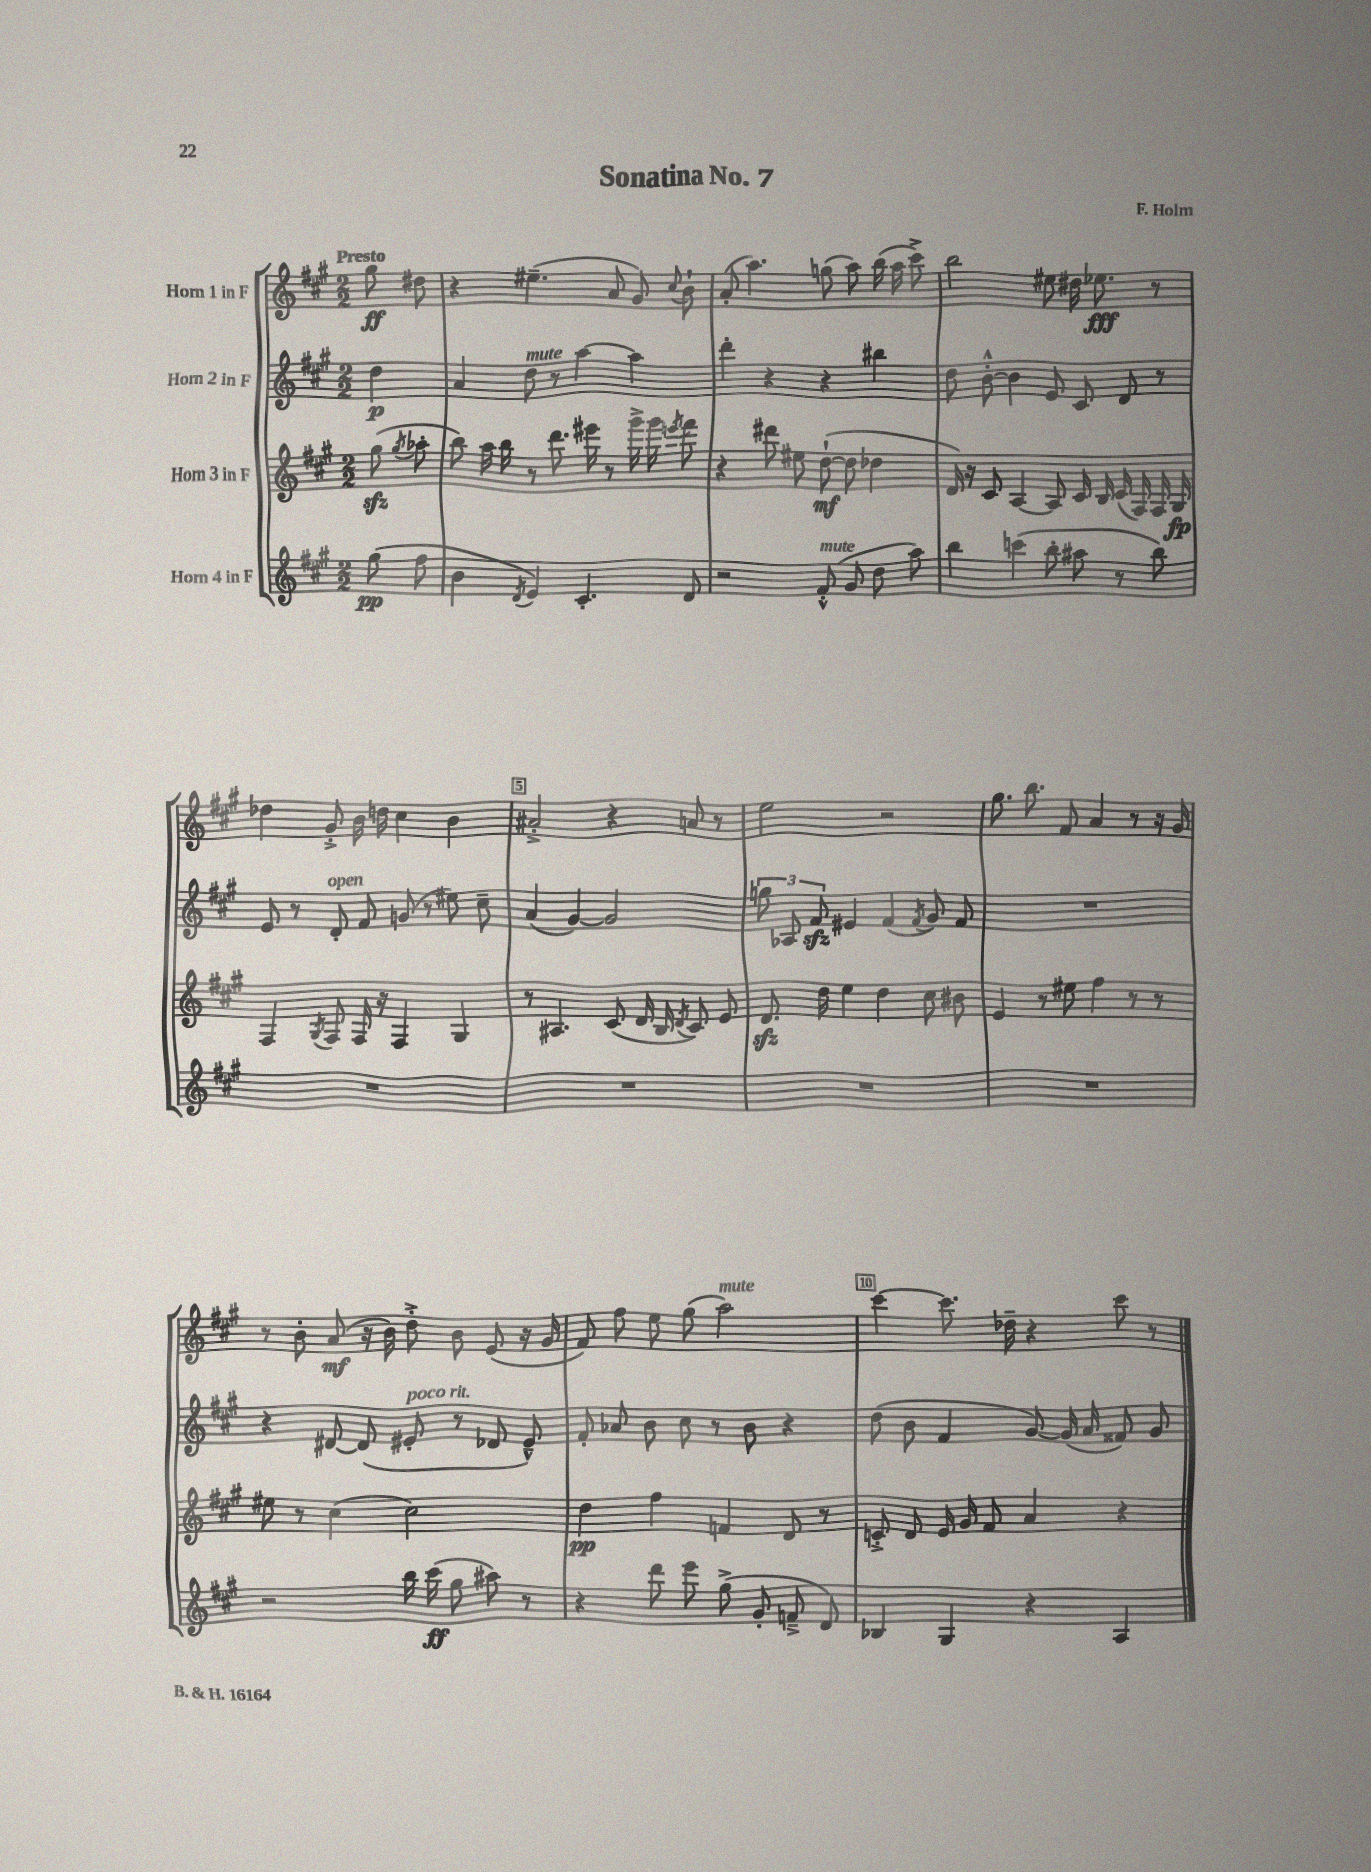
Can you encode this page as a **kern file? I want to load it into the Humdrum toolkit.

**kern	**dynam	**kern	**dynam	**kern	**dynam	**kern	**dynam
*part4	*part4	*part3	*part3	*part2	*part2	*part1	*part1
*staff4	*staff4	*staff3	*staff3	*staff2	*staff2	*staff1	*staff1
*I"Horn 4 in F	*	*I"Horn 3 in F	*	*I"Horn 2 in F	*	*I"Horn 1 in F	*
*clefG2	*	*clefG2	*	*clefG2	*	*clefG2	*
*k[f#c#g#]	*	*k[f#c#g#]	*	*k[f#c#g#]	*	*k[f#c#g#]	*
*M2/2	*	*M2/2	*	*M2/2	*	*M2/2	*
=	=	=	=	=	=	=	=
!	!	!	!	!	!	!LO:TX:a:B:t=Presto	!
(8gg#\	pp	(8gg#zz\	.	4dd\	p	8gg#\	ff
.	.	8qgg#/	.	.	.	.	.
8ff#\	.	8aa-X'\	.	.	.	8dd#X\	.
=1	=1	=1	=1	=1	=1	=1	=1
4b\	.	8bb\)	.	4a/	.	4r	.
.	.	16aa\	.	.	.	.	.
.	.	16bb\	.	.	.	.	.
8qd/	.	.	.	.	.	.	.
!	!	!	!	!LO:TX:a:i:t=mute	!	!	!
4e/)	.	8r	.	8dd\	.	(4.ee#X~\	.
.	.	8.ddd\	.	8r	.	.	.
4.c#'/	.	.	.	[4aa\	.	.	.
.	.	16eee#X\	.	.	.	.	.
.	.	8r	.	.	.	8a/	.
.	.	16ggg#^\	.	4aa\]	.	8g#/)	.
.	.	16ggg#\	.	.	.	.	.
.	.	8qeeen/	.	.	.	8qqcc#/	.
8d/	.	8fff#\	.	.	.	8b`\	.
=2	=2	=2	=2	=2	=2	=2	=2
2r	.	4r	.	4ddd'\	.	(8a'/	.
.	.	.	.	.	.	4.aa\)	.
.	.	8ddd#X\	.	4r	.	.	.
.	.	8ee#X\	.	.	.	.	.
!LO:TX:a:i:t=mute	!	!	!	!	!	!	!
(8f#'^^/	.	([8dd`\	mf	4r	.	(8ggn\	.
8g#/	.	8dd\]	.	.	.	8aa\)	.
8dd\	.	4dd-X\	.	4bb#X\	.	(16bb\	.
.	.	.	.	.	.	16aa\	.
8aa\)	.	.	.	.	.	8ccc#^\)	.
=3	=3	=3	=3	=3	=3	=3	=3
4bb\	.	16d/)	.	8dd\	.	2bb\	.
.	.	16r	.	.	.	.	.
.	.	8c#/	.	[8b'^^\	.	.	.
(4cccn\	.	[4A/	.	4b\]	.	.	.
8bb'\	.	8A/]	.	8e/	.	8ee#X\	.
8aa#X\	.	16c#/	.	8c#/	.	16dd#X\	.
.	.	16B/	.	.	.	8.ee-X\	fff
8r	.	(16c#/	.	8d/	.	.	.
.	.	16F#/)	.	.	.	.	.
8bb\)	.	16F#/	.	8r	.	8r	.
.	.	16G#/	fp	.	.	.	.
!!LO:LB:g=z
=4	=4	=4	=4	=4	=4	=4	=4
1r	.	4F#/	.	8e/	.	4dd-X\	.
.	.	.	.	8r	.	.	.
.	.	8qG#/	.	.	.	.	.
!	!	!	!	!LO:TX:a:i:t=open	!	!	!
.	.	8F#/	.	8d'/	.	8g#'^/	.
.	.	16F#/	.	8f#/	.	16b\	.
.	.	16r	.	.	.	16ddn\	.
.	.	4F#/	.	(8gn/	.	4cc#\	.
.	.	.	.	8r	.	.	.
.	.	4G#/	.	8ee#X\)	.	4b\	.
.	.	.	.	8cc#~\	.	.	.
=5	=5	=5	=5	=5	=5	=5	=5
1r	.	8r	.	(4a/	.	2a#X'^/	.
.	.	4.A#X/	.	.	.	.	.
.	.	.	.	[4g#/)	.	.	.
.	.	(8c#/	.	2g#/]	.	4r	.
.	.	16d/	.	.	.	.	.
.	.	16B/	.	.	.	.	.
.	.	8qd/	.	.	.	.	.
.	.	8c#/)	.	.	.	8an/	.
.	.	8e/	.	.	.	8r	.
=6	=6	=6	=6	=6	=6	=6	=6
1r	.	8.dzz/	.	12ggn\	.	2ee\	.
.	.	.	.	12A-X/	.	.	.
.	.	.	.	12f#zz/	.	.	.
.	.	16dd\	.	.	.	.	.
.	.	4ee\	.	4e#X/	.	.	.
.	.	4dd\	.	(4f#/	.	2r	.
.	.	.	.	8qf#/	.	.	.
.	.	8cc#\	.	8g#/)	.	.	.
.	.	8b#X\	.	8f#/	.	.	.
=7	=7	=7	=7	=7	=7	=7	=7
1r	.	4e/	.	1r	.	8.gg#\	.
.	.	.	.	.	.	8.bb\	.
.	.	8r	.	.	.	.	.
.	.	8ee#X\	.	.	.	8f#/	.
.	.	4ff#\	.	.	.	4a/	.
.	.	8r	.	.	.	8r	.
.	.	8r	.	.	.	16r	.
.	.	.	.	.	.	16g#/	.
!!LO:LB:g=z
=8	=8	=8	=8	=8	=8	=8	=8
2r	.	8ee#X\	.	4r	.	8r	.
.	.	8r	.	.	.	8b'\	.
.	.	(4cc#\	.	[8d#X/	.	(8a/	mf
.	.	.	.	(8d#/]	.	16r	.
.	.	.	.	.	.	16b\)	.
!	!	!	!	!LO:TX:a:i:t=poco rit.	!	!	!
16bb\	.	2cc#\)	.	8e#X'/	.	8dd'^\	.
(16ccc#\	ff	.	.	.	.	.	.
8gg#\	.	.	.	8r	.	8b\	.
8aa#X\)	.	.	.	8d-X/	.	(8e/	.
8r	.	.	.	8e#~^^/)	.	16r	.
.	.	.	.	.	.	16g#/	.
=9	=9	=9	=9	=9	=9	=9	=9
4r	.	4dd\	pp	8f#'/	.	8f#/)	.
.	.	.	.	8a-X/	.	8ff#\	.
8ddd\	.	4ff#\	.	8b\	.	8ee\	.
8eee\	.	.	.	8cc#\	.	(8gg#\	.
!	!	!	!	!	!	!LO:TX:a:i:t=mute	!
(8gg#^\	.	4fn/	.	8r	.	2aa\)	.
8g#'/	.	.	.	8b\	.	.	.
8fn~^/	.	8d/	.	4r	.	.	.
8d/)	.	8r	.	.	.	.	.
=10	=10	=10	=10	=10	=10	=10	=10
4B-X/	.	8cn'^/	.	(8dd\	.	[4ccc#\	.
.	.	8d/	.	8b\	.	.	.
4G#/	.	16e/	.	4f#/	.	8.ccc#\]	.
.	.	16g#/	.	.	.	.	.
.	.	8f#/	.	.	.	.	.
.	.	.	.	.	.	16dd-X~\	.
4r	.	4a/	.	[8g#/)	.	4r	.
.	.	.	.	(16g#/]	.	.	.
.	.	.	.	16a/	.	.	.
4A/	.	4r	.	8f##X/)	.	8ccc#\	.
.	.	.	.	8g#/	.	8r	.
==	==	==	==	==	==	==	==
*-	*-	*-	*-	*-	*-	*-	*-
